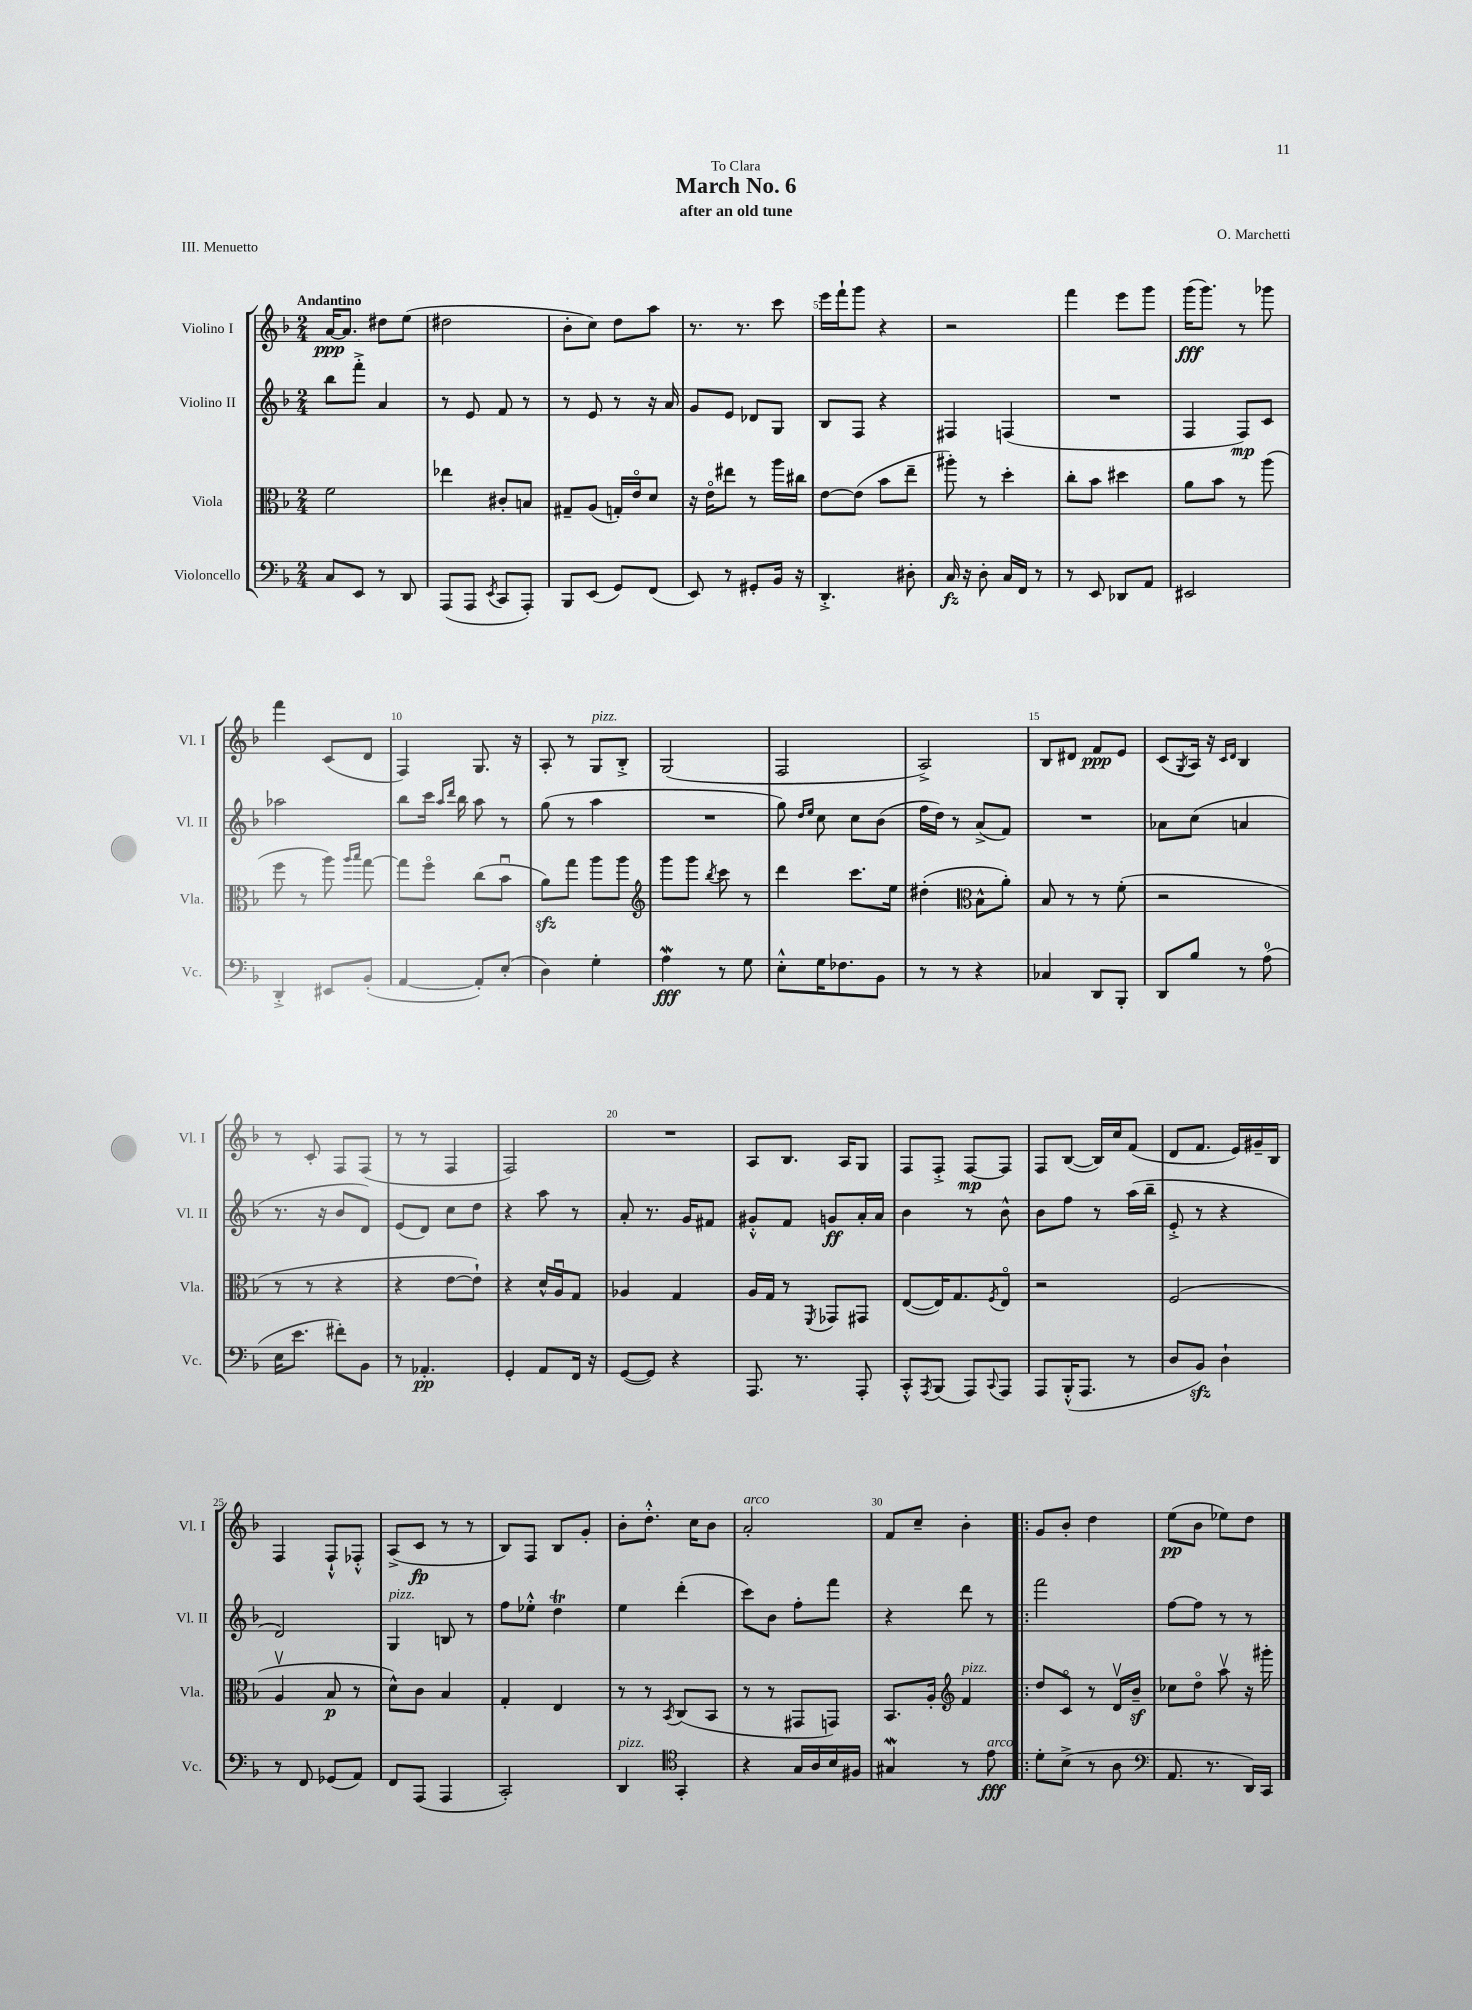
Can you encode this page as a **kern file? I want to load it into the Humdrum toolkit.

**kern	**kern	**kern	**kern
*staff4	*staff3	*staff2	*staff1
*clefF4	*clefC3	*clefG2	*clefG2
*k[b-]	*k[b-]	*k[b-]	*k[b-]
*M2/4	*M2/4	*M2/4	*M2/4
8C/L	2f\	8bb-\L	[16a/LK
.	.	.	8.a/]J
8EE/J	.	8fff'^\J	.
8r	.	4a/	8dd#\L
8DD/	.	.	(8ee\J
=	=	=	=
(8AAA/L	4ee-\	8r	2dd#\
8AAA/J	.	8e/	.
8qEE/	.	.	.
8CC/L	8c#'/L	8f/	.
8AAA'/J)	8B/J	8r	.
=	=	=	=
8BBB-/L	8G#~/L	8r	8b-'\L
(8EE/J	(8A/J	8e/	8cc\J)
8GG/L)	16G'/LL)	8r	8dd\L
.	16eo/J	.	.
(8FF/J	8d/J	16r	8aa\J
.	.	16a/	.
=	=	=	=
8EE/)	16r	8g/L	8.r
.	16eo\LK	.	.
8r	8ee#\J	8e/J	.
.	.	.	8.r
8GG#'/L	8r	8d-/L	.
16BB-/Jk	16aa\LL	8G/J	8ccc\
16r	16cc#\JJ	.	.
=	=	=	=
4.DD'^/	[8e\L	8B-/L	16eee\LL
.	.	.	16fff`\J
.	(8e\]J	8F/J	8ggg\J
.	8b-\L	4r	4r
8D#'\	8ee~\J	.	.
=	=	=	=
16C/	8aa#'\)	4F#/	2r
16r	.	.	.
8D'\	8r	.	.
16C/LL	4dd'\	(4F/	.
16FF/JJ	.	.	.
8r	.	.	.
=	=	=	=
8r	8cc'\L	2r	4fff\
8EE/	8b-\J	.	.
8DD-/L	4dd#\	.	8eee\L
8AA/J	.	.	8ggg\J
=	=	=	=
2EE#/	8a\L	4F/	(16ggg\LK
.	.	.	8.ggg\J)
.	8b-\J	.	.
.	8r	8F/L)	8r
.	(8aa\	8c/J	8ggg-\
=	=	=	=
4DD'^/	8ff\	2aa-\	4fff\
.	8r	.	.
8EE#/L	8aa\)	.	(8c/L
.	16qqaa/LL	.	.
.	16qqbb-/JJ	.	.
(8BB-'/J	[8gg\	.	8d/J
=	=	=	=
[4AA/	8gg\]L	8bb-\L	4F/)
.	8ffo\J	16ccc\Jk	.
.	.	16qqaa/LL	.
.	.	16qqddd/JJ	.
.	.	16bb-\	.
8AA'/]L)	(8cc\L	8aa\	8.G/
(8E'/J	8b-u\J	8r	.
.	.	.	16r
=	=	=	=
4D\)	8a\L)	(8gg\	8A'/
.	8gg\J	8r	8r
4G'\	8aa\L	4aa\	8G/L
.	8aa\J	.	8B-'^/J
=	=	=	=
*	*clefG2	*	*
4A\	8ggg\L	2r	(2G/
.	8ggg\J	.	.
.	8qbb-/	.	.
8r	8ccc\	.	.
8G\	8r	.	.
=	=	=	=
8E'^^\L	4ddd\	8gg\)	2F/
.	.	16qqdd/LL	.
.	.	16qqee/JJ	.
16G\K	.	8cc\	.
8.F-\	.	.	.
.	8.ccc\L	8cc\L	.
8BB-\J	.	(8b-\J	.
.	16ee\Jk	.	.
=	=	=	=
8r	(4dd#'\	16ff\LL	2A^/)
.	.	16dd\JJ)	.
8r	.	8r	.
*	*clefC3	*	*
4r	8B-^^\L	(8a^/L	.
.	8a'\J)	8f/J)	.
=	=	=	=
4C-/	8B-/	2r	8B-/L
.	8r	.	8d#/J
8DD/L	8r	.	8f/L
8BBB-'/J	(8f'\	.	8e/J
=	=	=	=
8DD/L	2r	8a-\L	(8c/L
.	.	.	8qG/
8B-/J	.	(8cc\J	16A/Jk)
.	.	.	16r
.	.	.	16qqc/LL
.	.	.	16qqd/JJ
8r	.	4a/	4B-/
(8A\	.	.	.
=	=	=	=
16E\LK	8r	8.r	8r
8.e\J	.	.	.
.	8r	.	8c'/
.	.	16r	.
8f#'\L)	4r	8b-/L	8F/L
8BB-\J	.	8d/J)	(8F/J
=	=	=	=
8r	4r	(8e/L	8r
4.AA-'/	.	8d/J)	8r
.	[8e\L	8cc\L	4F/
.	8e`\]J)	8dd\J	.
=	=	=	=
4GG'/	4r	4r	2F/)
8AA/L	16d^^/LL	8aa\	.
.	16Au/J	.	.
16FF/Jk	8G/J	8r	.
16r	.	.	.
=	=	=	=
([8GG/L	4A-/	8a'/	2r
8GG/]J)	.	8.r	.
4r	4G/	.	.
.	.	16g/LK	.
.	.	8f#/J	.
=	=	=	=
8.AAA/	16A/LL	8g#'^^/L	8A/L
.	16G/JJ	.	.
.	8r	8f/J	8.B-/J
8.r	.	.	.
.	8qFF/	.	.
.	8GG-/L	8g/L	.
.	.	.	16A/LK
8AAA'/	8GG#/J	16a'/L	8G/J
.	.	16a/JJ	.
=	=	=	=
8CC'^^/L	([8E/L	4b-\	8F/L
8qAAA/	.	.	.
(8BBB-/J	16E/]K)	.	8F'^/J
.	8.G/	.	.
8AAA/L)	.	8r	[8F/L
8qqCC/	8qF/	.	.
8AAA/J	8Eo/J	8b-^^\	8F/]J
=	=	=	=
8AAA/L	2r	8b-\L	8F/L
(16BBB-'^^/K	.	8ff\J	([8B-/J
8.AAA/J	.	.	.
.	.	8r	16B-/]LL)
.	.	.	16cc/J
8r	.	(16aa\LL	(8f/J
.	.	16bb-~\JJ	.
=	=	=	=
8D/L	(2F/	8e'^/	8d/L
8BB-/J)	.	8r	8.f/J
4D`\	.	4r	.
.	.	.	16e/LL)
.	.	.	16g#~/
.	.	.	16B-/JJ
=	=	=	=
8r	4Av/	2d/)	4F/
8FF/	.	.	.
(8GG-/L	8B-/	.	8F`^^/L
8AA/J)	8r	.	8F-'^^/J
=	=	=	=
8FF/L	8d^^\L)	4G/	(8A^/L
(8AAA/J	8c\J	.	8c/J
4AAA/	4B-/	8B/	8r
.	.	8r	8r
=	=	=	=
2CC'/)	4G'/	8ff\L	8B-/L)
.	.	8ee-'^^\J	8F/J
.	4E/	4dd\	8B-/L
.	.	.	8g'/J
=	=	=	=
4DD/	8r	4ee\	8b-'\L
.	8r	.	8.dd'^^\J
*clefC4	*	*	*
.	8qBB-/	.	.
4GG'/	(8C/L	(4ddd'\	.
.	.	.	16cc\LK
.	8BB-/J	.	8b-\J
=	=	=	=
4r	8r	8ccc\L)	2a'/
.	8r	8b-\J	.
16G/LL	8GG#/L	8ff'\L	.
16A/	.	.	.
16B-/	8GG/J)	8fff\J	.
16F#/JJ	.	.	.
=	=	=	=
4G#/	8.BB-/L	4r	8f/L
.	.	.	8cc~/J
.	16A'/Jk	.	.
*	*clefG2	*	*
8r	4f/	8ddd\	4b-'\
8e\	.	8r	.
=!|:	=!|:	=!|:	=!|:
8d'\L	8dd/L	2fff\	8g/L
(8B-^\J	8co/J	.	8b-'/J
8r	8r	.	4dd\
8A\	16dv/LL	.	.
.	16b-~/JJ	.	.
=	=	=	=
*clefF4	*	*	*
8.AA/	8cc-\L	[8ff\L	(8ee\L
.	8ddo\J	8ff\]J	8b-\J
8.r	.	.	.
.	8aav\	8r	8ee-\L)
16DD/LL)	16r	8r	8dd\J
16CC/JJ	16ggg#'\	.	.
==	==	==	==
*-	*-	*-	*-
